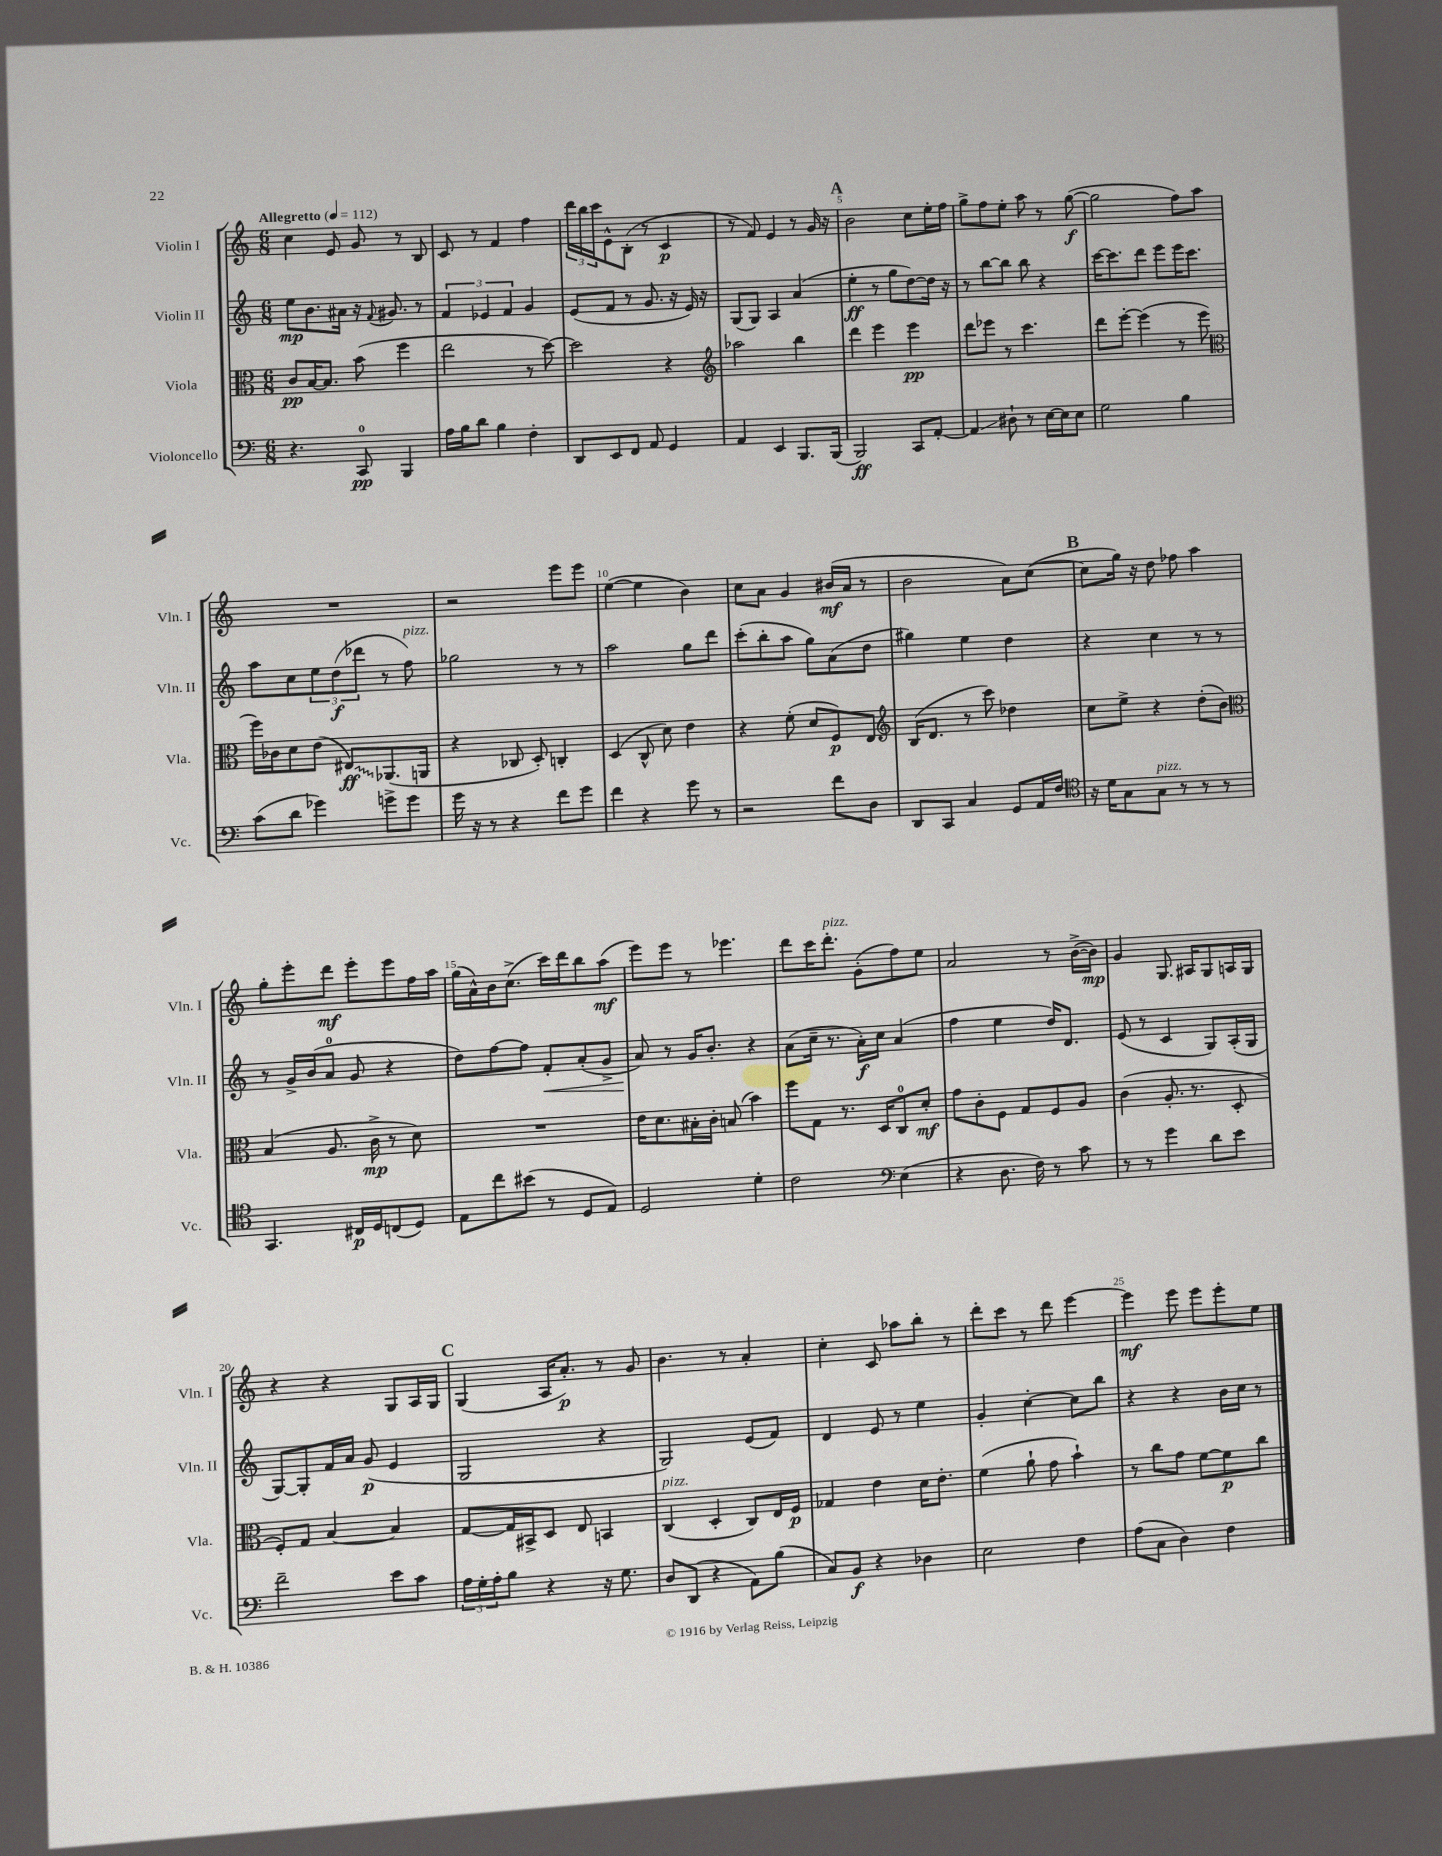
<<
\new StaffGroup <<
\new Staff = "s0" \with { instrumentName = "Violin I" shortInstrumentName = "Vln. I" } {
    \clef treble \key c \major \numericTimeSignature \time 6/8 \tempo "Allegretto" 4 = 112
    c''4 e'8 g'8 r8 b8 |
    c'8 r8 f'4 f''4 |
    \tuplet 3/2 { d'''16 b''16 c'''16 } e'8-^ b8-.( r8 c'4\p |
    r8 f'8) e'4 r8 g'16 r16 |
    \mark \markup { \bold "A" } b'2 c''8 e''16-. f''16 |
    g''8-> f''8 e''8-. a''8 r8 g''8~\f( |
    g''2 f''8) a''8 |
    R2. |
    r2 e'''8 e'''8 |
    e''4~( e''4 b'4) |
    c''8 a'8 g'4 bis'16\mf( a'16 r8 |
    b'2 a'8) c''8~( |
    \mark \markup { \bold "B" } c''8 g''16) r16 d''8 fes''8 a''4 |
    g''8-. e'''8-. d'''8\mf e'''8-. e'''8 f''16 a''16 |
    g''16( a'16-^) b'16 c''8.->( c'''16) d'''16 b''8 a''8\mf( |
    e'''8) e'''8 r8 ees'''4. |
    d'''8 c'''16 d'''8.-.^\markup { \italic "pizz." } g'8-.( f''8) e''8 |
    a'2 r8 b'16~->( b'16\mp) |
    g'4 g8. ais16 g8 a16 g16 |
    r4 r4 g8 a16 g16 |
    \mark \markup { \bold "C" } g4( a16 a'8.-.\p) r8 g'8 |
    b'4. r8 a'4-. |
    c''4-. c'8 aes''8 b''8-. r8 |
    d'''8-. c'''8 r8 d'''8 e'''4~ |
    e'''4\mf e'''8 e'''8 e'''8-. e''8 \bar "|." |
}
\new Staff = "s1" \with { instrumentName = "Violin II" shortInstrumentName = "Vln. II" } {
    \clef treble \key c \major \numericTimeSignature \time 6/8
    e''8\mp b'8. ais'16 r16 \appoggiatura { f'8 } gis'8. r8 |
    \tuplet 3/2 { f'4 ees'4 f'4 } g'4 |
    e'8( f'8 r8 g'8. r16 e'16) r16 |
    g8( g8) a4 a'4( |
    \mark \markup { \bold "A" } e''4-.\ff r8 g''8 d''8~) d''16 r16 |
    r8 b''8~ b''8 b''8 r4 |
    c'''16~ c'''8. d'''8 e'''8 e'''16 c'''8. |
    a''8 c''8 \tuplet 3/2 { e''8 d''8\f( des'''8 } r8 f''8^\markup { \italic "pizz." }) |
    ges''2 r8 r8 |
    a''2 g''8 d'''8 |
    c'''8-.( b''8-. a''8 g''8) a'8( d''8 |
    gis''4) e''4 d''4 |
    \mark \markup { \bold "B" } r4 c''4 r8 r8 |
    r8 g'16-> b'16( a'8-0 g'8 r4 |
    d''8) f''8~ f''8 f'8-.\< a'8-.( g'8-> |
    a'8\!) r8 g'16 b'8.-. r4 |
    a'8( c''16-- r8. a'16-.\f) c''16 a'4( |
    f''4 e''4 d''16) d'8. |
    e'8( r8 c'4 g8) a16-.( g16 |
    g8~) g8-. f'16 a'16 g'8\p( e'4 |
    \mark \markup { \bold "C" } g2 r4 |
    g2) e'8( f'8) |
    d'4 e'8 r8 e''4 |
    g'4-. c''4~-. c''8 b''8 |
    r4 r4 b'16 c''16 r8 \bar "|." |
}
\new Staff = "s2" \with { instrumentName = "Viola" shortInstrumentName = "Vla." } {
    \clef alto \key c \major \numericTimeSignature \time 6/8
    c'8\pp b16~ b8. b'8( f''4 |
    e''2 r8 d''8~) |
    d''2 r4 |
    \clef treble aes''2 b''4 |
    \mark \markup { \bold "A" } d'''4 e'''4 e'''4\pp |
    d'''8 ees'''8 r8 c'''4. |
    d'''8 e'''8~-. e'''4( r8 e'''8 |
    \clef alto f''16) ces'16 d'8 e'8( \once \override Glissando.style = #'zigzag eis8\glissando\ff) aes,8.( a,16 |
    r4 ces8 d8-.) c4-. |
    d4( c8-^ d'8) e'4 |
    r4 f'8-.( d'8 f8\p) e8 |
    \clef treble b16( d'8. r8 c'''8) des''4 |
    \mark \markup { \bold "B" } c''8 e''8-> r4 d''8-.( b'8) |
    \clef alto b4( a8. c'16->\mp r8 d'8) |
    R2. |
    e'16 d'8. bis16-. c'16-. b8( b'4) |
    f''8 g8 r8. d16 c8-0 d'8-.\mf |
    g'8 c'8-. f8 g8 f8 a8 |
    c'4( a8.-. r8. d8-. |
    f8-.) g8 b4~ b4 |
    \mark \markup { \bold "C" } g8~ g16 bis,16-> d8 e8 b,4 |
    c4^\markup { \italic "pizz." }( d4-. c8) e16 f16\p |
    ges4 e'4 d'16 e'8.-. |
    f'4( a'8-! g'8 b'4-!) |
    r8 c''8 g'8 f'8~ f'8\p c''8 \bar "|." |
}
\new Staff = "s3" \with { instrumentName = "Violoncello" shortInstrumentName = "Vc." } {
    \clef bass \key c \major \numericTimeSignature \time 6/8
    r4. c,8-0\pp b,,4 |
    a16 b16 d'8 b4 f4-. |
    d,8 e,8 f,8 a,8 g,4 |
    a,4 e,4 b,,8. b,,16( |
    \mark \markup { \bold "A" } b,,2\ff) c,8 a,8~-. |
    a,4\glissando dis8-! r8 e16~ e16 e8 |
    g2 b4 |
    c'8( d'8 ges'4) g'8-> g'8 |
    g'16 r16 r8 r4 f'8 g'8 |
    f'4 r4 g'8 r8 |
    r2 f'8 d8 |
    d,8 c,8 c4 g,8 a,16 f16 |
    \mark \markup { \bold "B" } \clef tenor r16 d'16 g8 g8^\markup { \italic "pizz." } r8 r8 r8 |
    g,4. cis16\p d16 c8( d8) |
    e8 c''8 bis'8( r8 d8 e8) |
    d2 d'4-. |
    c'2 \clef bass e4( |
    r4 d8. f16) r8 c'8 |
    r8 r8 g'4 d'8 e'8 |
    f'2-- e'8 c'8 |
    \mark \markup { \bold "C" } \tuplet 3/2 { a16 g16-. a16-. } b8 r4 r16 g8. |
    d8 d,8( r4 a,8) b8( |
    c8) b,8\f r4 des4 |
    e2 f4 |
    a8( c8 d4) f4 \bar "|." |
}
>>
>>
\layout { \context { \Score \override BarNumber.break-visibility = ##(#f #t #t) barNumberVisibility = #(every-nth-bar-number-visible 5) } }
